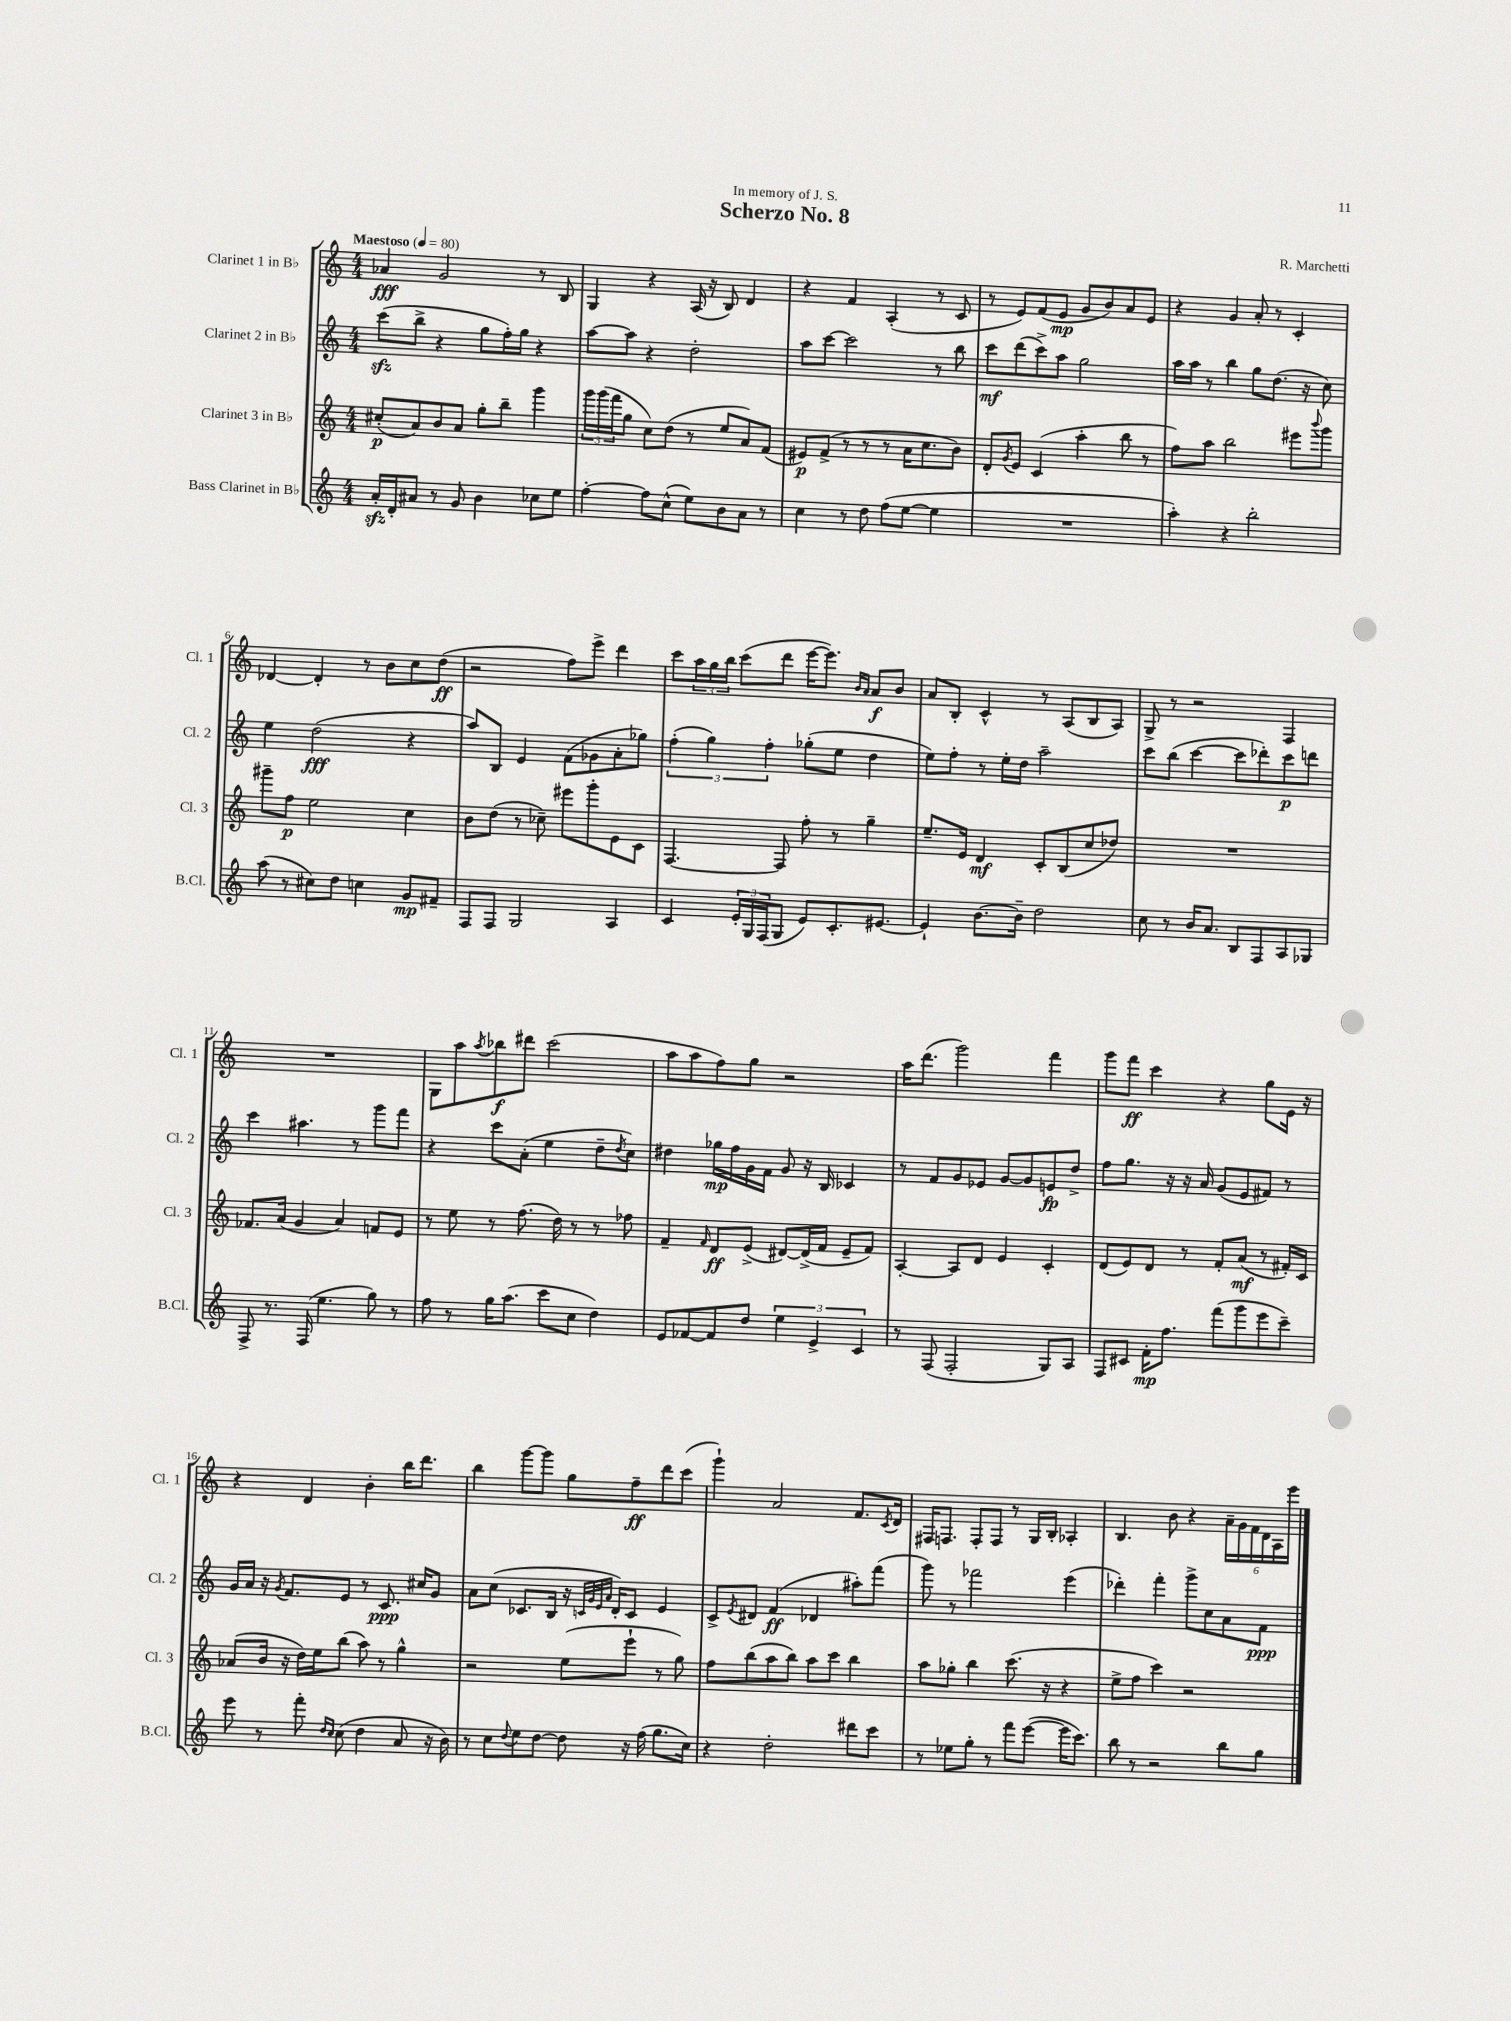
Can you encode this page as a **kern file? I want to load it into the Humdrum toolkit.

**kern	**dynam	**kern	**dynam	**kern	**dynam	**kern	**dynam
*part4	*part4	*part3	*part3	*part2	*part2	*part1	*part1
*staff4	*staff4	*staff3	*staff3	*staff2	*staff2	*staff1	*staff1
*I"Bass Clarinet in B♭	*	*I"Clarinet 3 in B♭	*	*I"Clarinet 2 in B♭	*	*I"Clarinet 1 in B♭	*
*I'B.Cl.	*	*I'Cl. 3	*	*I'Cl. 2	*	*I'Cl. 1	*
*clefG2	*	*clefG2	*	*clefG2	*	*clefG2	*
*k[]	*	*k[]	*	*k[]	*	*k[]	*
*M4/4	*	*M4/4	*	*M4/4	*	*M4/4	*
*MM80	*	*MM80	*	*MM80	*	*MM80	*
=1	=1	=1	=1	=1	=1	=1	=1
!	!	!	!	!	!	!LO:TX:a:B:t=Maestoso	!
16azz'/LL	.	(8cc#X'/L	p	(8ccczz\L	.	4a-X/	fff
16d'/J	.	.	.	.	.	.	.
8a#X/J	.	8a/)	.	8bb^\J	.	.	.
8r	.	8b/	.	4r	.	2g/	.
8g/	.	8a/J	.	.	.	.	.
4b\	.	8gg'\L	.	8gg\L	.	.	.
.	.	8bb~\J	.	16ff'\L)	.	.	.
.	.	.	.	16gg\JJ	.	.	.
8cc-X\L	.	4ggg\	.	4r	.	8r	.
8ee\J	.	.	.	.	.	8B/	.
=2	=2	=2	=2	=2	=2	=2	=2
[4ff'\	.	24ggg\LL	.	[8aa\L	.	4G/	.
.	.	(24ggg\	.	.	.	.	.
.	.	24fff\J	.	.	.	.	.
.	.	8gg\J	.	8aa\J]	.	.	.
8ff\L]	.	8cc\L)	.	4r	.	4r	.
(8cc^^\J	.	(8dd\J	.	.	.	.	.
8ee\L)	.	8r	.	2dd'\	.	(16A/	.
.	.	.	.	.	.	16r	.
8b\	.	8ee/L	.	.	.	8B/)	.
8a\J	.	8a/)	.	.	.	4d/	.
8r	.	(8f/J	.	.	.	.	.
=3	=3	=3	=3	=3	=3	=3	=3
4cc\	.	8e#X/L)	p	8aa\L	.	4r	.
.	.	(8f^/J	.	[8ccc\J	.	.	.
8r	.	8r	.	2ccc\]	.	4f/	.
8dd\	.	8r	.	.	.	.	.
(8ff\L	.	8r	.	.	.	(4A'/	.
[8ee\J	.	16a\KL	.	.	.	.	.
.	.	8.cc\	.	.	.	.	.
4ee\]	.	.	.	8r	.	8r	.
.	.	8b\J)	.	8bb\	.	8c/	.
=4	=4	=4	=4	=4	=4	=4	=4
1r	.	8d'/L	.	8ccc\L	mf	8r	.
.	.	8qg/	.	.	.	.	.
.	.	8e/J	.	(8ddd\	.	8e/L)	.
.	.	(4c/	.	8ccc^\)	.	(8f/	.
.	.	.	.	8aa\J	.	8e/J	mp
.	.	4aa'\	.	2gg\	.	8g/L	.
.	.	.	.	.	.	8b/)	.
.	.	8bb\	.	.	.	8a/	.
.	.	8r	.	.	.	8e/J	.
=5	=5	=5	=5	=5	=5	=5	=5
4aa'\)	.	8ff\L)	.	16aa\LL	.	4r	.
.	.	.	.	16aa\JJ	.	.	.
.	.	8aa\J	.	8r	.	.	.
4r	.	2bb\	.	4bb\	.	4g/	.
2bb'\	.	.	.	8gg\L	.	8a'/	.
.	.	.	.	(8.dd\J	.	8r	.
.	.	8eee#X\L	.	.	.	4c'/	.
.	.	.	.	16r	.	.	.
.	.	8qqbbb/	.	.	.	.	.
.	.	8ggg\J	.	8cc\)	.	.	.
!!LO:LB:g=z
=6	=6	=6	=6	=6	=6	=6	=6
(8aa\	.	8ggg#X~\L	.	4ee\	.	[4d-X/	.
8r	.	8ff\J	p	.	.	.	.
8cc#X\L)	.	2ee\	.	(2dd\	fff	4d-'/]	.
8dd\J	.	.	.	.	.	.	.
4ccn\	.	.	.	.	.	8r	.
.	.	.	.	.	.	8b\L	.
8g/L	mp	4cc\	.	4r	.	8cc\	.
8f#X~/J	.	.	.	.	.	(8dd\J	ff
=7	=7	=7	=7	=7	=7	=7	=7
8F/L	.	8b\L	.	8aa/L)	.	2r	.
8F/J	.	(8dd\J	.	8B/J	.	.	.
2G/	.	8r	.	4e/	.	.	.
.	.	8cc-X~\)	.	.	.	.	.
.	.	8eee#X\L	.	(8f\L	.	8ff\L)	.
.	.	8ggg'\	.	8g-X\	.	8eee^\J	.
4A/	.	8e\	.	8a'\	.	4ddd\	.
.	.	8c\J	.	8gg-X\J)	.	.	.
=8	=8	=8	=8	=8	=8	=8	=8
4c/	.	[4.F/	.	(6ff'\	.	8ccc\L	.
.	.	.	.	.	.	24aa\L	.
.	.	.	.	6gg\)	.	24gg\	.
.	.	.	.	.	.	24bb\JJ	.
24e'/LL	.	.	.	.	.	(8ccc\L	.
24G/	.	.	.	.	.	.	.
(24F/J	.	.	.	6ff'\	.	.	.
8G/J	.	8F/]	.	.	.	8ddd\J	.
8e/L)	.	8ff'\	.	(8gg-X'\L	.	[16eee\KL	.
.	.	.	.	.	.	8.eee\J])	.
8.c'/	.	8r	.	8ee\J	.	.	.
.	.	.	.	.	.	16qqb/LL	.
.	.	.	.	.	.	16qqa/JJ	.
.	.	4gg~\	.	4dd\	.	8a/L	f
[8.e#X/J	.	.	.	.	.	.	.
.	.	.	.	.	.	8b/J	.
=9	=9	=9	=9	=9	=9	=9	=9
4e#`/]	.	8.ee~/L	.	8ee\L)	.	8a/L	.
.	.	.	.	8ff'\J	.	8B'/J	.
.	.	16e/Jk	.	.	.	.	.
[8.b\L	.	4d/	mf	8r	.	4c^^/	.
.	.	.	.	16ee'\LL	.	.	.
16b~\Jk]	.	.	.	16dd\JJ	.	.	.
2dd\	.	8c'/L	.	2aa~\	.	8r	.
.	.	(8B/	.	.	.	(8A/L	.
.	.	8cc/	.	.	.	8B/	.
.	.	8dd-X/J)	.	.	.	8A/J)	.
=10	=10	=10	=10	=10	=10	=10	=10
8cc\	.	1r	.	8ccc\L	.	8G^/	.
8r	.	.	.	(8bb\J	.	8r	.
16b/KL	.	.	.	[4ccc\	.	2r	.
8.a/J	.	.	.	.	.	.	.
8B/L	.	.	.	8ccc\L]	.	.	.
8F/	.	.	.	8ddd-X'\)	.	.	.
8A/	.	.	.	8ccc\	p	4F/	.
8G-X/J	.	.	.	8dddn\J	.	.	.
!!LO:LB:g=z
=11	=11	=11	=11	=11	=11	=11	=11
8F^/	.	8.f-X/L	.	4ccc\	.	1r	.
8.r	.	.	.	.	.	.	.
.	.	(16a/Jk	.	.	.	.	.
.	.	4g/	.	4.aa#X\	.	.	.
(16F/	.	.	.	.	.	.	.
4.ee\	.	.	.	.	.	.	.
.	.	4a/)	.	.	.	.	.
.	.	.	.	8r	.	.	.
8gg\)	.	8fn/L	.	8ggg\L	.	.	.
8r	.	8e/J	.	8fff\J	.	.	.
=12	=12	=12	=12	=12	=12	=12	=12
8ff\	.	8r	.	4r	.	8G\L	.
8r	.	8ee\	.	.	.	8aa\	.
.	.	.	.	.	.	8qaa/	.
16gg\KL	.	8r	.	8ccc\L	.	8bb-X\	f
(8.aa\J	.	.	.	.	.	.	.
.	.	(8.ff\	.	(8a'\J	.	8ddd#X\J	.
8ccc\L	.	.	.	4ee\	.	(2ccc\	.
.	.	16dd\)	.	.	.	.	.
8cc\J	.	8r	.	.	.	.	.
4dd\)	.	8r	.	8dd~\L	.	.	.
.	.	.	.	8qdd/	.	.	.
.	.	8ff-X\	.	8cc\J)	.	.	.
=13	=13	=13	=13	=13	=13	=13	=13
8e/L	.	4f~/	.	4dd#X\	.	8aa\L	.
[8f-X/	.	.	.	.	.	8aa\	.
.	.	16qqf/	.	.	.	.	.
8f-/]	.	8d/L	ff	16gg-X\LL	mp	8ff\)	.
.	.	.	.	16ff\	.	.	.
8dd/J	.	(8e^/J	.	16g\	.	8gg\J	.
.	.	.	.	16f\JJ	.	.	.
6ee\	.	[8d#X/L)	.	8g/	.	2r	.
.	.	(16d#^/L]	.	16r	.	.	.
6e^/	.	.	.	.	.	.	.
.	.	16f/JJ	.	16B/	.	.	.
.	.	8e~/L	.	4c-X/	.	.	.
6c/	.	.	.	.	.	.	.
.	.	8f/J)	.	.	.	.	.
=14	=14	=14	=14	=14	=14	=14	=14
8r	.	[4A'/	.	8r	.	16aa\KL	.
.	.	.	.	.	.	(8.ddd\J	.
(8F/	.	.	.	8f/L	.	.	.
2F'/	.	8A/L]	.	8g/	.	2ggg\)	.
.	.	8d/J	.	8e-X/J	.	.	.
.	.	4e/	.	[8g/L	.	.	.
.	.	.	.	8g/]	.	.	.
8G/L)	.	4c'/	.	8en/	fp	4fff\	.
8A/J	.	.	.	8dd^/J	.	.	.
=15	=15	=15	=15	=15	=15	=15	=15
8F/L	.	(8d/L	.	8ff\L	.	8ggg\L	.
8c#X/J	.	8e/)	.	8.gg\J	.	8fff\J	ff
16f'\KL	mp	8d/J	.	.	.	4ccc\	.
8.ff\J	.	.	.	16r	.	.	.
.	.	8r	.	16r	.	.	.
.	.	.	.	16a/	.	.	.
(8fff\L	.	8f'/L	.	(8g/L	.	4r	.
8ggg\	.	(8a/J	mf	8e/	.	.	.
8eee\	.	8r	.	8f#X/J)	.	8gg\L	.
8ccc~\J)	.	16f#X'/LL)	.	8r	.	16e\Jk	.
.	.	16c/JJ	.	.	.	16r	.
!!LO:LB:g=z
=16	=16	=16	=16	=16	=16	=16	=16
8eee\	.	(8a-X/L	.	16g/LL	.	4r	.
.	.	.	.	16a/JJ	.	.	.
8r	.	16b/Jk	.	16r	.	.	.
.	.	.	.	8qg/	.	.	.
.	.	16r	.	8.f/L	.	.	.
8fff'\	.	16dd\LL)	.	.	.	4d/	.
.	.	16ee\J	.	.	.	.	.
16qqdd/LL	.	.	.	.	.	.	.
16qqcc/JJ	.	.	.	.	.	.	.
(8cc\	.	(8bb\J	.	8e/J	.	.	.
4dd\	.	8aa\)	.	8r	.	4b'\	.
.	.	8r	.	8.c/	ppp	.	.
8a/	.	4gg^^\	.	.	.	16bb\KL	.
.	.	.	.	16cc#X/KL	.	8.ddd\J	.
16r	.	.	.	8g/J	.	.	.
16b\)	.	.	.	.	.	.	.
=17	=17	=17	=17	=17	=17	=17	=17
8r	.	2r	.	8a\L	.	4bb\	.
8cc\L	.	.	.	(8cc\J	.	.	.
8qqdd/	.	.	.	.	.	.	.
8ee\	.	.	.	8.c-X/L	.	[8ggg\L	.
[8dd\J	.	.	.	.	.	8ggg\J]	.
.	.	.	.	16B/Jk	.	.	.
8dd\]	.	(8ee\L	.	16r	.	8gg\L	.
.	.	.	.	32qqcn/LLL	.	.	.
.	.	.	.	32qqg/	.	.	.
.	.	.	.	32qqe/	.	.	.
.	.	.	.	32qqa/JJJ	.	.	.
.	.	.	.	16d'/KL)	.	.	.
16r	.	8eee`\J	.	8c/J	.	8ff~\	ff
(16ff\	.	.	.	.	.	.	.
8.gg\L	.	8r	.	4e/	.	8ddd\	.
.	.	8gg\)	.	.	.	(8ccc\J	.
16cc\Jk)	.	.	.	.	.	.	.
=18	=18	=18	=18	=18	=18	=18	=18
4r	.	8ff\L	.	8c^/L	.	4ggg`\)	.
.	.	.	.	8qe/	.	.	.
.	.	(8bb\	.	8d#X/J	.	.	.
2dd'\	.	8aa\	.	(4f/	ff	2a/	.
.	.	8bb\J)	.	.	.	.	.
.	.	8aa\L	.	4d-X/	.	.	.
.	.	8ccc\J	.	.	.	.	.
8ddd#X\L	.	4bb\	.	8aa#X'\L)	.	8.f/L	.
8ccc\J	.	.	.	(8fff\J	.	.	.
.	.	.	.	.	.	8qc/	.
.	.	.	.	.	.	16d/Jk	.
=19	=19	=19	=19	=19	=19	=19	=19
8r	.	8aa\L	.	8ggg\)	.	16F#X/KL	.
.	.	.	.	.	.	8.Fn/J	.
8ee-X\L	.	8gg-X'\J	.	8r	.	.	.
8gg'\J	.	4bb\	.	2fff-X\	.	8F'/L	.
8r	.	.	.	.	.	8F/J	.
8fff\L	.	(8.ccc\	.	.	.	8r	.
([8eee\J	.	.	.	.	.	16G/LL	.
.	.	16r	.	.	.	16B'/JJ	.
16eee\KL]	.	4r	.	(4eee\	.	4A-X'/	.
8.ccc\J)	.	.	.	.	.	.	.
=20	=20	=20	=20	=20	=20	=20	=20
8bb\	.	8ee^\L	.	4ddd-X'\)	.	4.B/	.
8r	.	8ff\J	.	.	.	.	.
2r	.	4ccc\)	.	4fff'\	.	.	.
.	.	.	.	.	.	8b\	.
.	.	2r	.	8ggg^\L	.	4r	.
.	.	.	.	8cc\	.	.	.
8bb\L	.	.	.	8a\	.	24a~\LL	.
.	.	.	.	.	.	24g\	.
.	.	.	.	.	.	24f\	.
8gg\J	.	.	.	8f\J	ppp	24d\	.
.	.	.	.	.	.	24A\	.
.	.	.	.	.	.	24eee\JJ	.
==	==	==	==	==	==	==	==
*-	*-	*-	*-	*-	*-	*-	*-
